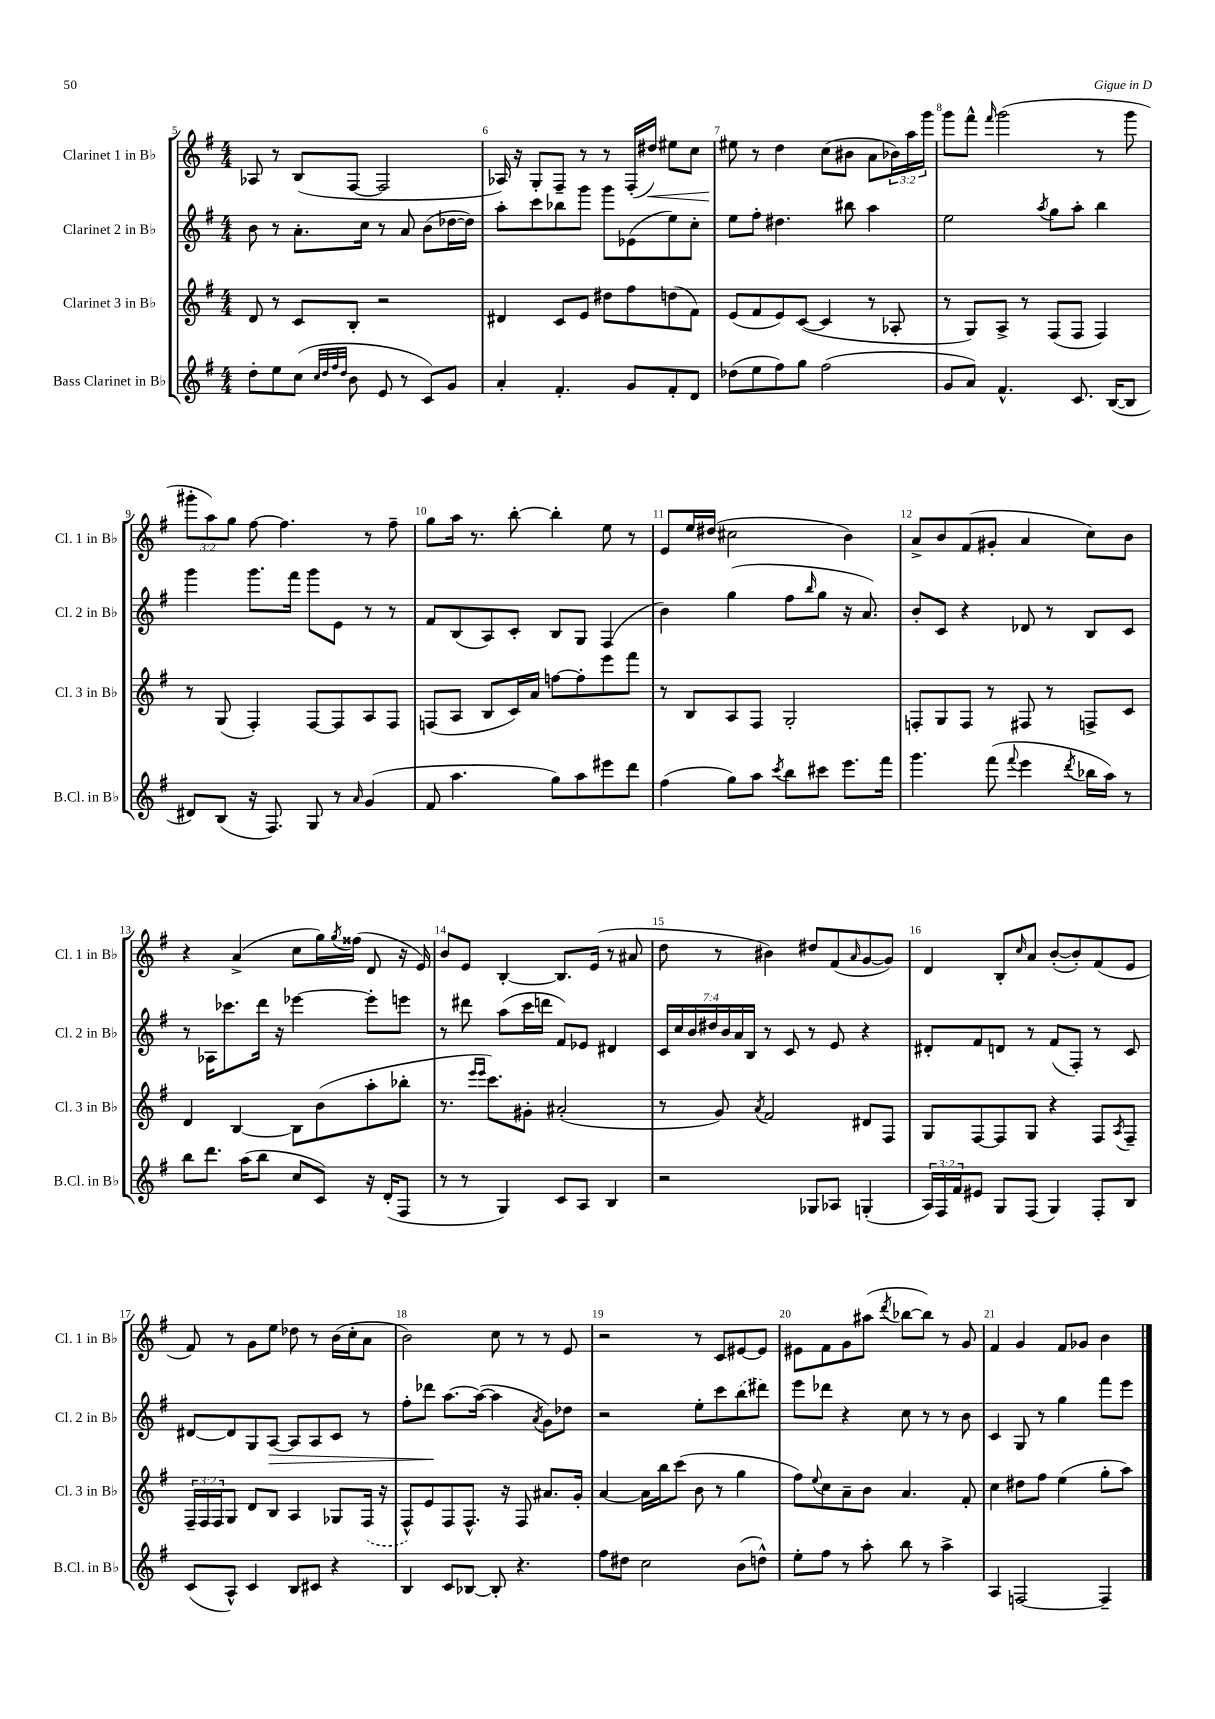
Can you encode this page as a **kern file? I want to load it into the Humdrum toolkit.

**kern	**kern	**kern	**kern
*staff4	*staff3	*staff2	*staff1
*clefG2	*clefG2	*clefG2	*clefG2
*k[f#]	*k[f#]	*k[f#]	*k[f#]
*M4/4	*M4/4	*M4/4	*M4/4
8dd'	8d	8b	8A-
8ee	8r	8r	8r
(8cc	8c	8.a'	(8B
32qqcc	.	.	.
32qqdd	.	.	.
32qqff#	.	.	.
32qqdd	.	.	.
8b	8B'	.	[8F#
.	.	16cc	.
8e	2r	8r	2F#]
8r	.	8a	.
8c)	.	(8b	.
8g	.	[16dd-	.
.	.	16dd-])	.
=	=	=	=
4a'	4d#	8aa'	16A-)
.	.	.	16r
.	.	8ccc	8G'
4.f#'	8c	8bb-	8F#~
.	8e	8ggg	8r
.	8dd#	8ggg	8r
8g	8ff#	(8e-	(16F#'
.	.	.	16dd#)
8f#'	(8dd	8ee)	8ee#
8d	8f#)	8cc'	8cc
=	=	=	=
(8dd-	(8e	8ee	8ee#
8ee	8f#	8ff#'	8r
8ff#)	8e)	4.dd#	4dd
8gg	([8c	.	.
(2ff#	4c]	.	(8cc
.	.	8bb#	8b#
.	8r	4aa	8a
.	8A-'	.	24b-)
.	.	.	24aa
.	.	.	24ggg
=	=	=	=
8g	8r	2ee	8ggg
8a)	8G)	.	8fff#^^
.	.	.	16qqfff#
4.f#^^	8A^	.	(2ggg
.	8r	.	.
.	.	8qaa	.
.	(8F#	8gg	.
8.c	8F#	8aa'	.
.	4F#)	4bb	8r
([16B	.	.	.
8B]	.	.	8ggg
=	=	=	=
8d#)	8r	4ggg	12ggg#'
.	.	.	12aa)
(8B	(8G	.	.
.	.	.	12gg
16r	4F#')	8.ggg	[8ff#
8.F#)	.	.	.
.	.	.	4.ff#]
.	.	16fff#	.
8G	[8F#	8ggg	.
8r	8F#]	8e	.
16qqa	.	.	.
(4g	8A	8r	8r
.	8F#	8r	8ff#~
=	=	=	=
8f#	(8F	8f#	8gg
4.aa	8A	(8B	16aa
.	.	.	8.r
.	8B	8A)	.
.	16c)	8c'	[8bb'
.	16a	.	.
8gg)	[8ff	8B	4bb']
8aa	8ff']	8G	.
8eee#	8eee	(4F#	8ee
8ddd	8fff#	.	8r
=	=	=	=
(4ff#	8r	4b)	8e
.	8B	.	16ee
.	.	.	(16dd#
8gg)	8A	(4gg	2cc#
8aa	8F#	.	.
8qccc	.	.	.
8bb	2G'	8ff#	.
.	.	16qqbb	.
8ccc#	.	8gg	.
8.eee	.	16r	4b)
.	.	8.a)	.
16fff#	.	.	.
=	=	=	=
4.ggg	8F'	8b'	8a^
.	8G	8c	8b
.	8F	4r	(8f#
(8fff#	8r	.	8g#'
8qqfff#	.	.	.
4eee	8F#	8d-	4a
.	8r	8r	.
8qddd	.	.	.
16bb-	8F^	8B	8cc)
16aa)	.	.	.
8r	8c	8c	8b
=	=	=	=
8bb	4d	8r	4r
8.ddd	.	16A-	.
.	.	8.ccc-	.
.	[4B	.	(4a^
(16aa	.	.	.
8bb	.	16ddd	.
.	.	16r	.
8cc	8B]	[4eee-	8cc
8c)	(8b	.	16gg)
.	.	.	8qgg
.	.	.	(16ff##
16r	8aa'	8eee-']	8d
(16d'	.	.	.
8F#	8bb-'	8eee	16r
.	.	.	16e)
=	=	=	=
8r	8.r	8r	8b
8r	.	8ddd#	8e
.	16qqeee	.	.
.	16qqeee	.	.
.	8.ccc)	.	.
4G)	.	(8aa	[4B'
.	8g#'	16ccc	.
.	.	16ddd	.
8c	(2a#'	8f#)	8.B]
8A	.	8e-	.
.	.	.	(16e
4B	.	4d#	8r
.	.	.	8a#
=	=	=	=
2r	8r	28c	8dd
.	.	28cc	.
.	.	28b	.
.	.	28dd#	.
.	8g)	.	8r
.	.	28b	.
.	.	28a	.
.	.	28B	.
.	8qa	.	.
.	2f#	8r	4b#)
.	.	8c	.
8G-	.	8r	8dd#
8A-	.	8e	(8f#
.	.	.	16qqa
(4G'	8d#	4r	[8g
.	8F#	.	8g])
=	=	=	=
24A)	8G	8d#'	4d
24F#	.	.	.
24f#	.	.	.
8e#	[8F#	8f#	.
8G	8F#]	8d	8B'
.	.	.	16qqcc
(8F#	8G	8r	8a
4G)	4r	(8f#	([8b'
.	.	8F#')	8b'])
8F#'	8F#	8r	(8f#
.	8qA	.	.
8B	8F#~	8c	8e
=	=	=	=
(8c	24F#~	[8d#	8f#)
.	24F#	.	.
.	24F#	.	.
8A^^)	8G	8d#]	8r
4c	8d	8G	8g
.	8B	[8A	8ee
8B	4A	8A]	8dd-
8c#	.	8A	8r
4r	8G-	8c	(16b
.	.	.	16cc'
.	(16F#	8r	8a
.	16r	.	.
=	=	=	=
4B	8F#^^)	8ff#'	2b)
.	8e	8ddd-	.
8c	8F#	[8.aa	.
[8B-	8.F#^^	.	.
.	.	(16aa_	.
8B-']	.	4aa]	8cc
.	16r	.	.
4.r	8F#	.	8r
.	.	8qa	.
.	8.a#	8g)	8r
.	.	8dd-	8e
.	16g'	.	.
=	=	=	=
8ff#	[4a	2r	2r
8dd#	.	.	.
2cc	16a]	.	.
.	16bb	.	.
.	(8ccc	.	.
.	8b	8ee'	8r
.	8r	8ccc	8c
(8b	4gg	(8bb	[8e#
8dd^^)	.	8ddd#)	8e#]
=	=	=	=
8ee'	8ff#)	8eee	8e#
.	8qqee	.	.
8ff#	8cc	8ddd-	8f#
8r	8a~	4r	8g
8aa'	8b	.	(8aa#
.	.	.	8qddd
8bb	4.a	8cc	[8bb-
8r	.	8r	8bb-])
4aa^	.	8r	8r
.	8f#'	8b	8g
=	=	=	=
4A	4cc	4c	4f#
[2F	8dd#	8G	4g
.	8ff#	8r	.
.	(4ee	4gg	8f#
.	.	.	8g-
4F~]	8gg'	8fff#	4b
.	8aa)	8eee	.
==	==	==	==
*-	*-	*-	*-
